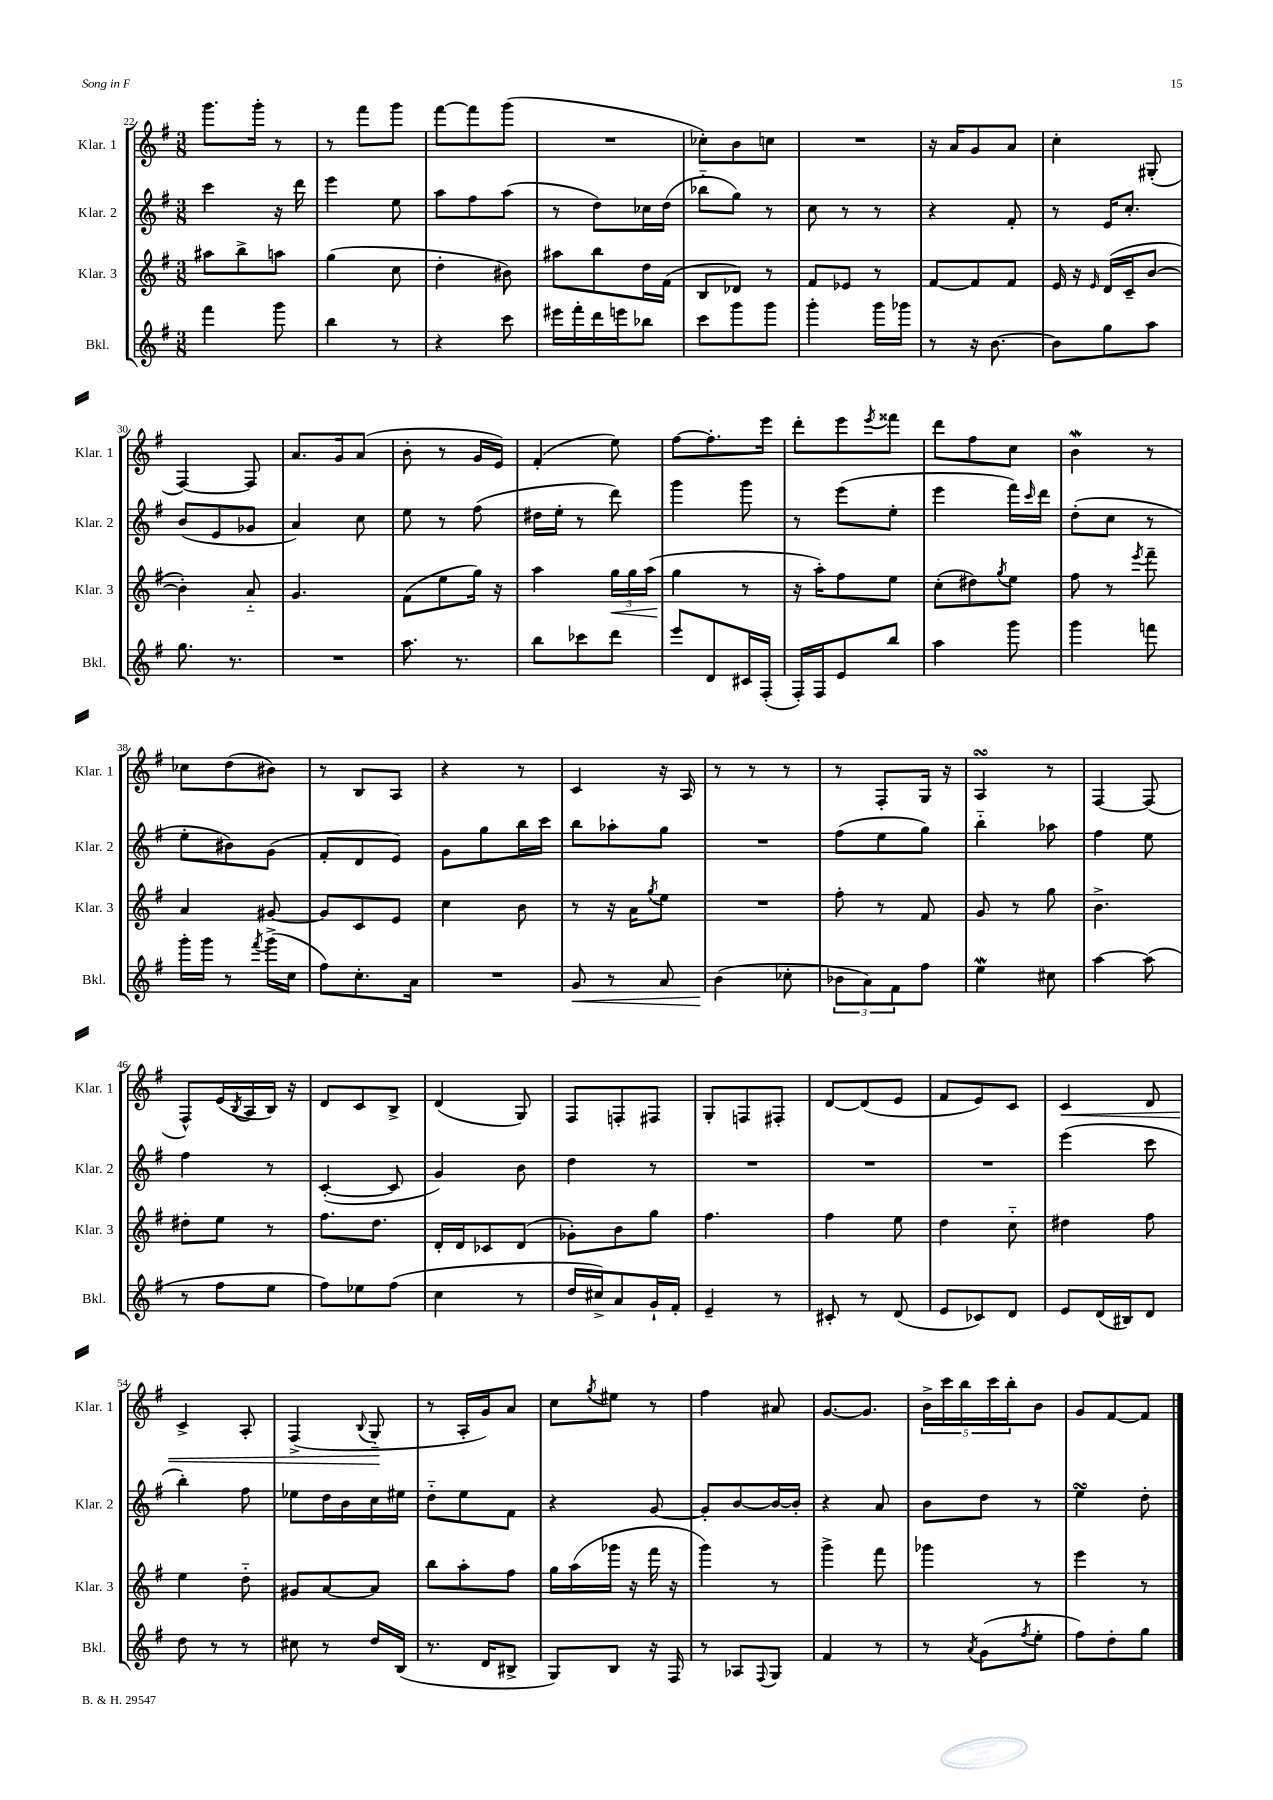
<<
\new StaffGroup <<
\new Staff = "s0" \with { instrumentName = "Klar. 1" shortInstrumentName = "Klar. 1" } {
    \clef treble \key g \major \numericTimeSignature \time 3/8
    g'''8. g'''16-. r8 |
    r8 fis'''8 g'''8 |
    fis'''8~ fis'''8 g'''8( |
    R4. |
    ces''8-.) b'8 c''8 |
    R4. |
    r16 a'16 g'8 a'8 |
    c''4-. gis8-.( |
    fis4~) fis8 |
    a'8. g'16 a'8( |
    b'8-. r8 g'16 e'16) |
    fis'4-.( e''8) |
    fis''8~ fis''8.-. e'''16 |
    d'''8-. e'''8 \acciaccatura { e'''8 } fisis'''8 |
    d'''8 fis''8 c''8 |
    b'4\mordent r8 |
    ces''8 d''8( bis'8) |
    r8 b8 a8 |
    r4 r8 |
    c'4 r16 a16 |
    r8 r8 r8 |
    r8 fis8-. g16 r16 |
    a4\turn r8 |
    fis4~ fis8( |
    fis8-^) e'16( \acciaccatura { b8 } a16 b16) r16 |
    d'8 c'8 b8-> |
    d'4( g8) |
    fis8 f8-. fis8 |
    g8-. f8 fis8-. |
    d'8~ d'8( e'8 |
    fis'8 e'8) c'8 |
    c'4\< d'8 |
    c'4-> a8-. |
    fis4->( \appoggiatura { b8 } g8-_\! |
    r8 a16-. g'16) a'8 |
    c''8 \acciaccatura { g''8 } eis''8 r8 |
    fis''4 ais'8 |
    g'8.~ g'8. |
    \tuplet 5/4 { b'16-> c'''16 b''16 c'''16 b''16-. } b'8 |
    g'8 fis'8~ fis'8 \bar "|." |
}
\new Staff = "s1" \with { instrumentName = "Klar. 2" shortInstrumentName = "Klar. 2" } {
    \clef treble \key g \major \numericTimeSignature \time 3/8
    c'''4 r16 d'''16 |
    e'''4 e''8 |
    a''8 fis''8 a''8( |
    r8 d''8) ces''16 d''16( |
    bes''8-_ g''8) r8 |
    c''8 r8 r8 |
    r4 fis'8-. |
    r8 e'16 c''8.-. |
    b'8( e'8 ges'8 |
    a'4) c''8 |
    e''8 r8 fis''8( |
    dis''16 e''16-. r8 d'''8) |
    g'''4 g'''8 |
    r8 e'''8( e''8-. |
    e'''4 fis'''16) \grace { c'''16 } d'''16 |
    d''8-.( c''8 r8 |
    e''8-. bis'8) g'8( |
    fis'8-. d'8 e'8) |
    g'8 g''8 b''16 c'''16 |
    b''8 aes''8-. g''8 |
    R4. |
    fis''8( e''8 g''8) |
    b''4-_ aes''8 |
    fis''4 e''8 |
    fis''4 r8 |
    c'4~-.( c'8 |
    g'4) b'8 |
    d''4 r8 |
    R4. |
    R4. |
    R4. |
    e'''4( c'''8 |
    b''4-.) fis''8 |
    ees''8 d''16 b'16 c''16 eis''16 |
    d''8-_ e''8 fis'8 |
    r4 g'8~ |
    g'8-. b'8~ b'16~ b'16-. |
    r4 a'8 |
    b'8 d''8 r8 |
    e''4\turn d''8-. \bar "|." |
}
\new Staff = "s2" \with { instrumentName = "Klar. 3" shortInstrumentName = "Klar. 3" } {
    \clef treble \key g \major \numericTimeSignature \time 3/8
    ais''8 b''8-> a''8 |
    g''4( c''8 |
    d''4-. bis'8) |
    ais''8 b''8 d''16 fis'16( |
    b8 des'8) r8 |
    fis'8 ees'8 r8 |
    fis'8~ fis'8 fis'8 |
    e'16 r16 \grace { e'16 } d'16( c'16-- b'8~ |
    b'4-.) a'8-_ |
    g'4. |
    fis'8( e''8 g''16) r16 |
    a''4 \tuplet 3/2 { g''16\< g''16 a''16( } |
    g''4\! r8 |
    r16 a''16-.) fis''8 e''8 |
    c''8-.( dis''8) \acciaccatura { g''8 } e''8 |
    fis''8 r8 \acciaccatura { e'''8 } fis'''8-- |
    a'4 gis'8~ |
    gis'8 c'8 e'8 |
    c''4 b'8 |
    r8 r16 a'16 \acciaccatura { g''8 } e''8 |
    R4. |
    fis''8-. r8 fis'8 |
    g'8 r8 g''8 |
    b'4.-> |
    dis''8-. e''8 r8 |
    fis''8. d''8. |
    d'16-. d'16 ces'8 d'8( |
    ges'8-.) b'8 g''8 |
    fis''4. |
    fis''4 e''8 |
    d''4 c''8-_ |
    dis''4 fis''8 |
    e''4 d''8-_ |
    gis'8 a'8~ a'8 |
    b''8 a''8-. fis''8 |
    g''16 a''16( ges'''16 r16 fis'''16 r16 |
    g'''4) r8 |
    g'''4-> fis'''8 |
    ges'''4 r8 |
    e'''4 r8 \bar "|." |
}
\new Staff = "s3" \with { instrumentName = "Bkl." shortInstrumentName = "Bkl." } {
    \clef treble \key g \major \numericTimeSignature \time 3/8
    fis'''4 g'''8 |
    b''4 r8 |
    r4 c'''8 |
    eis'''16 fis'''16-. d'''16 e'''16 bes''8 |
    c'''8 g'''8 g'''8 |
    g'''4-. g'''16 ges'''16 |
    r8 r16 b'8.~ |
    b'8 g''8 a''8 |
    g''8. r8. |
    R4. |
    a''8. r8. |
    b''8 ces'''8 d'''8 |
    e'''8 d'8 cis'16 fis16-.( |
    fis16-.) fis16 e'8 b''8 |
    a''4 g'''8 |
    g'''4 f'''8 |
    g'''16-. g'''16 r8 \acciaccatura { fis'''8 } g'''16->( c''16 |
    fis''8) c''8.-. a'16 |
    R4. |
    g'8\< r8 a'8 |
    b'4\!( ces''8-. |
    \tuplet 3/2 { bes'8 a'8) fis'8 } fis''8 |
    e''4\mordent cis''8 |
    a''4~ a''8( |
    r8 fis''8 e''8 |
    fis''8) ees''8 fis''8( |
    c''4 r8 |
    d''16 cis''16->) a'8 g'16-! fis'16-. |
    e'4-- r8 |
    cis'8-. r8 d'8( |
    e'8 ces'8) d'8 |
    e'8 d'16( bis16) d'8 |
    d''8 r8 r8 |
    cis''8 r8 d''16 b16( |
    r8. d'16 bis8-> |
    g8) b8 r16 fis16 |
    r8 aes8 \appoggiatura { fis8 } g8 |
    fis'4 r8 |
    r8 \acciaccatura { a'8 } g'8( \acciaccatura { fis''8 } e''8-. |
    fis''8) d''8-. g''8 \bar "|." |
}
>>
>>
\layout { \context { \Score currentBarNumber = #22 } }
